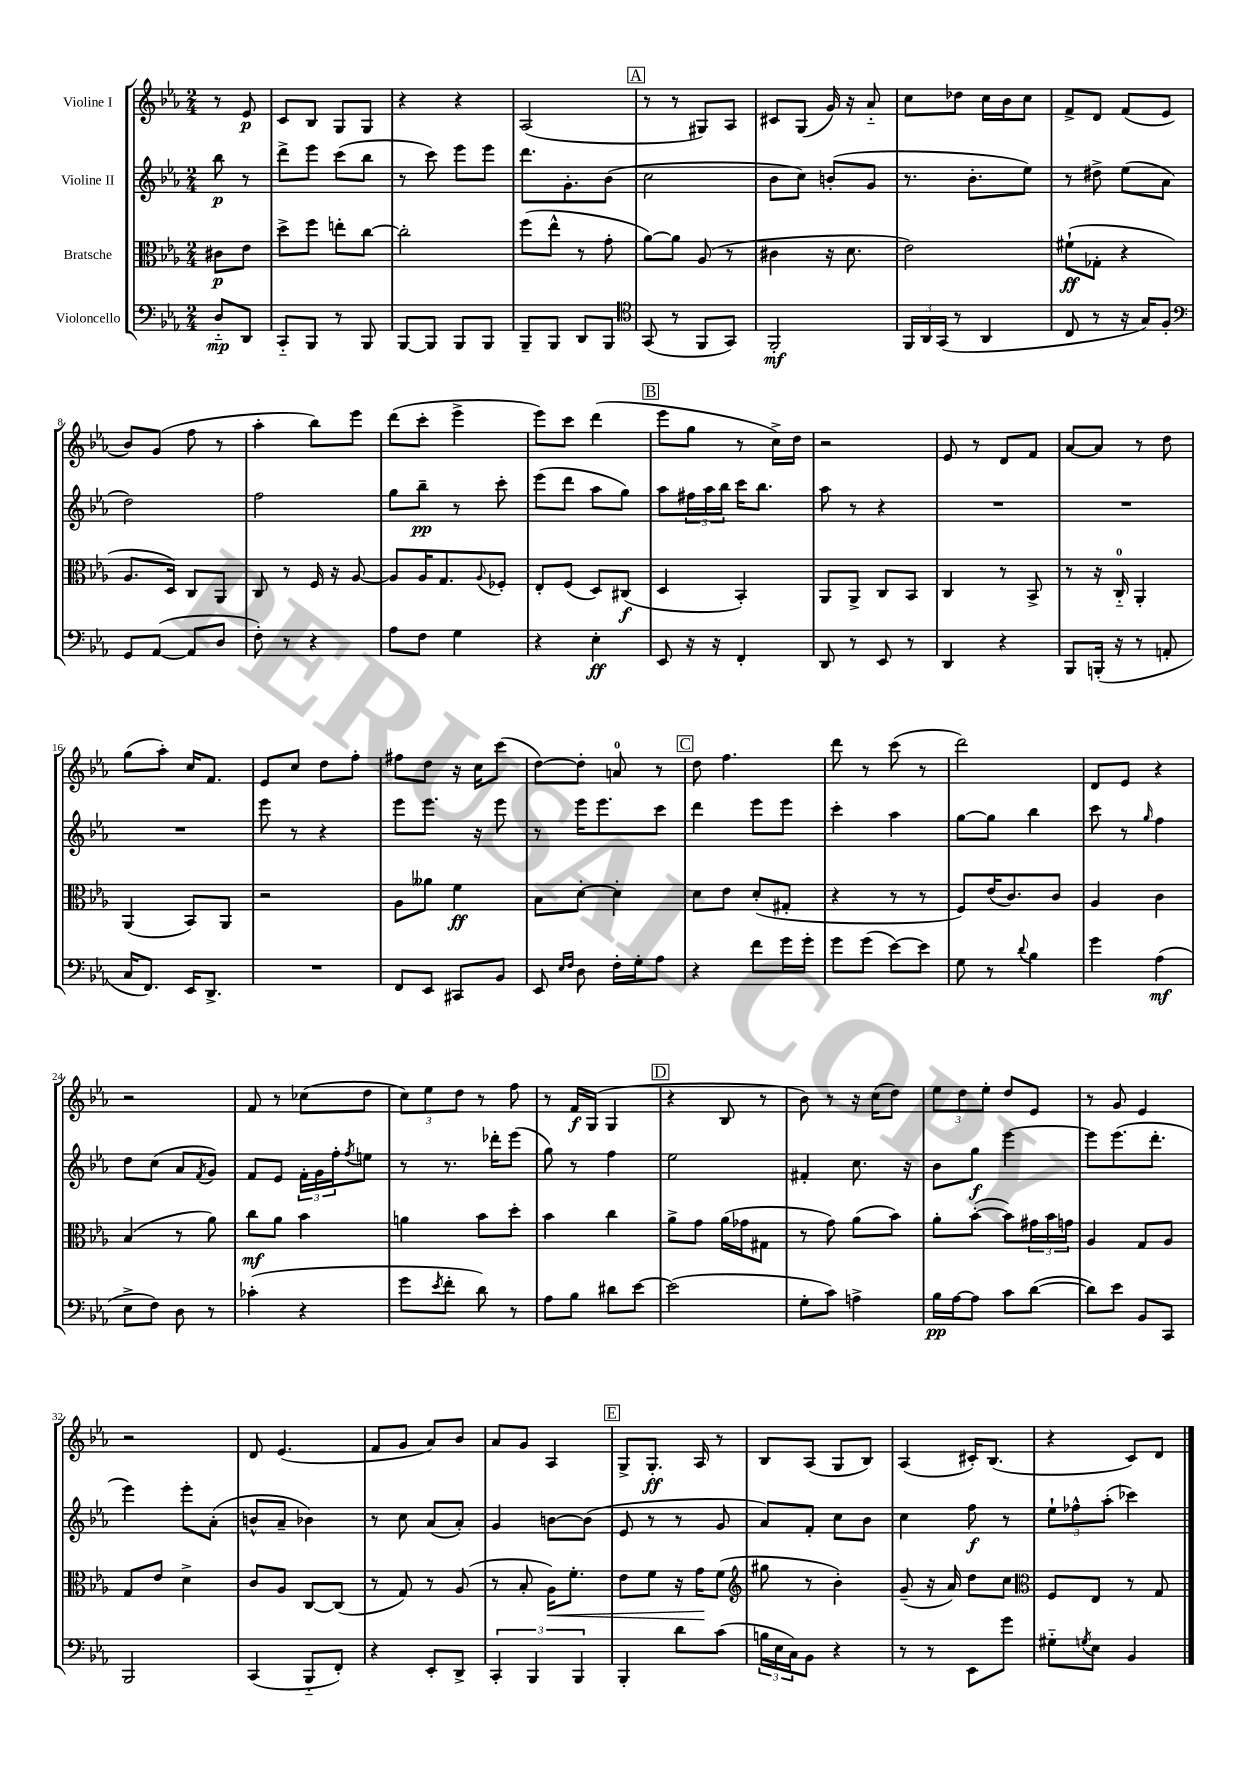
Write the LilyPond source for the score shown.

<<
\new StaffGroup <<
\new Staff = "s0" \with { instrumentName = "Violine I" } {
    \clef treble \key ees \major \numericTimeSignature \time 2/4 \partial 4
    r8 ees'8\p |
    c'8 bes8 g8 g8 |
    r4 r4 |
    aes2( |
    \mark \markup { \box "A" } r8 r8 gis8) aes8 |
    cis'8 g8( g'16) r16 aes'8-_ |
    c''8 des''8 c''16 bes'16 c''8 |
    f'8-> d'8 f'8( ees'8 |
    bes'8) g'8( f''8 r8 |
    aes''4-. bes''8) ees'''8 |
    d'''8( c'''8-. ees'''4-> |
    ees'''8) c'''8 d'''4( |
    \mark \markup { \box "B" } ees'''8 g''8 r8 c''16->) d''16 |
    r2 |
    ees'8 r8 d'8 f'8 |
    aes'8~ aes'8 r8 d''8 |
    g''8( aes''8-.) c''16 f'8. |
    ees'8 c''8 d''8 f''8-. |
    fis''8 d''8 r16 c''16 c'''8( |
    d''8~) d''8-. a'8-0 r8 |
    \mark \markup { \box "C" } d''8 f''4. |
    d'''8 r8 c'''8( r8 |
    d'''2) |
    d'8 ees'8 r4 |
    r2 |
    f'8 r8 ces''8( d''8 |
    \tuplet 3/2 { c''8) ees''8 d''8 } r8 f''8 |
    r8 f'16\f g16( g4 |
    \mark \markup { \box "D" } r4 bes8 r8 |
    bes'8) r8 r16 c''16( d''8) |
    \tuplet 3/2 { ees''8 d''8 ees''8-. } d''8 ees'8 |
    r8 g'8 ees'4 |
    r2 |
    d'8 ees'4.( |
    f'8 g'8 aes'8) bes'8 |
    aes'8 g'8 aes4 |
    \mark \markup { \box "E" } g8-> g8.-.\ff aes16 r8 |
    bes8 aes8( g8 bes8) |
    aes4( cis'16-.) bes8.( |
    r4 c'8) d'8 \bar "|." |
}
\new Staff = "s1" \with { instrumentName = "Violine II" } {
    \clef treble \key ees \major \numericTimeSignature \time 2/4 \partial 4
    bes''8\p r8 |
    d'''8-> ees'''8 c'''8( bes''8 |
    r8 c'''8) ees'''8 ees'''8 |
    d'''8. g'8.-. bes'8( |
    \mark \markup { \box "A" } c''2 |
    bes'8 c''8) b'8-.( g'8 |
    r8. bes'8.-. ees''8) |
    r8 dis''8-> ees''8( aes'8 |
    d''2) |
    f''2 |
    g''8 bes''8--\pp r8 c'''8-. |
    ees'''8( d'''8 aes''8 g''8) |
    \mark \markup { \box "B" } aes''8 \tuplet 3/2 { fis''16 aes''16 bes''16 } c'''16 bes''8. |
    aes''8 r8 r4 |
    R2 |
    R2 |
    R2 |
    ees'''8 r8 r4 |
    ees'''8 ees'''8. r16 ees'''8 |
    r8 ees'''16 ees'''8. c'''8 |
    \mark \markup { \box "C" } d'''4 ees'''8 ees'''8 |
    c'''4-. aes''4 |
    g''8~ g''8 bes''4 |
    c'''8 r8 \grace { g''16 } f''4 |
    d''8 c''8( aes'8 \acciaccatura { f'8 } g'8) |
    f'8 ees'8 \tuplet 3/2 { f'16-. g'16 f''16-. } \acciaccatura { f''8 } e''8 |
    r8 r8. des'''16-. ees'''8( |
    g''8) r8 f''4 |
    \mark \markup { \box "D" } ees''2 |
    fis'4-. c''8. r16 |
    bes'8 g''8\f ees'''4~ |
    ees'''8 ees'''8.( d'''8.-. |
    ees'''4) ees'''8-. aes'8-.( |
    b'8-^ aes'8-- bes'4) |
    r8 c''8 aes'8( aes'8-.) |
    g'4 b'8~ b'8( |
    \mark \markup { \box "E" } ees'8 r8 r8 g'8 |
    aes'8) f'8-. c''8 bes'8 |
    c''4 f''8\f r8 |
    \tuplet 3/2 { ees''8-! fes''8-^ aes''8-.( } ces'''4) \bar "|." |
}
\new Staff = "s2" \with { instrumentName = "Bratsche" } {
    \clef alto \key ees \major \numericTimeSignature \time 2/4 \partial 4
    cis'8\p ees'8 |
    d''8-> f''8 e''8-. c''8~ |
    c''2-. |
    f''8( ees''8-^ r8 g'8-. |
    \mark \markup { \box "A" } aes'8~) aes'8 aes8( r8 |
    cis'4 r16 d'8. |
    ees'2) |
    fis'8-!\ff( ges8-. r4 |
    aes8. d16) c8 aes,8 |
    c8 r8 f16 r16 aes8~ |
    aes8 aes16 g8. \appoggiatura { aes8 } fes8-. |
    ees8-. f8( d8) cis8\f( |
    \mark \markup { \box "B" } d4 bes,4-.) |
    aes,8 aes,8-> c8 bes,8 |
    c4 r8 bes,8-> |
    r8 r16 c16-0-_ aes,4-. |
    aes,4( bes,8) aes,8 |
    r2 |
    aes8 aeses'8 f'4\ff |
    bes8 d'8~-. d'4-. |
    \mark \markup { \box "C" } d'8 ees'8 d'8-.( gis8-. |
    r4 r8 r8 |
    f8) ees'16( c'8.) c'8 |
    aes4 c'4 |
    bes4( r8 aes'8) |
    c''8\mf aes'8 bes'4 |
    a'4 bes'8 d''8-. |
    bes'4 c''4 |
    \mark \markup { \box "D" } aes'8-> g'8 aes'16( ges'16 gis8 |
    r8 g'8) aes'8( bes'8) |
    aes'8-. bes'8~-.( bes'8) \tuplet 3/2 { gis'16 bes'16 g'16 } |
    aes4 g8 aes8 |
    g8 ees'8 d'4-> |
    c'8 aes8 c8~ c8( |
    r8 g8) r8 aes8( |
    r8 bes8-. aes16\<) f'8.-. |
    \mark \markup { \box "E" } ees'8 f'8 r16 g'16\! f'8( |
    \clef treble gis''8 r8 bes'4-.) |
    g'8--( r16 aes'16) d''8 c''8 |
    \clef alto f8 ees8 r8 g8 \bar "|." |
}
\new Staff = "s3" \with { instrumentName = "Violoncello" } {
    \clef bass \key ees \major \numericTimeSignature \time 2/4 \partial 4
    d8-_\mp d,8 |
    c,8-_ bes,,8 r8 bes,,8 |
    bes,,8~ bes,,8 bes,,8 bes,,8 |
    bes,,8-- bes,,8 d,8 bes,,8 |
    \mark \markup { \box "A" } \clef tenor g,8( r8 f,8 g,8) |
    f,2-.\mf |
    \tuplet 3/2 { f,16 aes,16 g,16( } r8 aes,4 |
    c8 r8 r16 g16) f8-. |
    \clef bass g,8 aes,8~( aes,8 d8 |
    f8-.) r8 r4 |
    aes8 f8 g4 |
    r4 ees4-.\ff |
    \mark \markup { \box "B" } ees,8 r16 r16 f,4-. |
    d,8 r8 ees,8 r8 |
    d,4 r4 |
    bes,,8 b,,16-.( r16 r8 a,8-. |
    c16 f,8.) ees,16 d,8.-> |
    R2 |
    f,8 ees,8 cis,8 bes,8 |
    ees,8 \grace { ees16 f16 } d8 f16-. g16-. aes8 |
    \mark \markup { \box "C" } r4 f'8 g'16 g'16-. |
    g'8 g'8( ees'8~) ees'8 |
    g8 r8 \appoggiatura { d'8 } bes4 |
    g'4 aes4\mf( |
    ees8-> f8) d8 r8 |
    ces'4-.( r4 |
    g'8 \acciaccatura { ees'8 } f'8-. d'8) r8 |
    aes8 bes8 dis'8 ees'8~ |
    \mark \markup { \box "D" } ees'2( |
    g8-. c'8) a4-> |
    bes16\pp aes16~ aes8 c'8 d'8~( |
    d'8) ees'8 bes,8 c,8 |
    bes,,2 |
    c,4( bes,,8-_ f,8-.) |
    r4 ees,8-. d,8-> |
    \tuplet 3/2 { c,4-. bes,,4 bes,,4 } |
    \mark \markup { \box "E" } bes,,4-. d'8 c'8( |
    \tuplet 3/2 { b16 ees16 c16) } bes,8 r4 |
    r8 r8 ees,8 g'8 |
    gis8-_ \acciaccatura { g8 } ees8 bes,4 \bar "|." |
}
>>
>>
